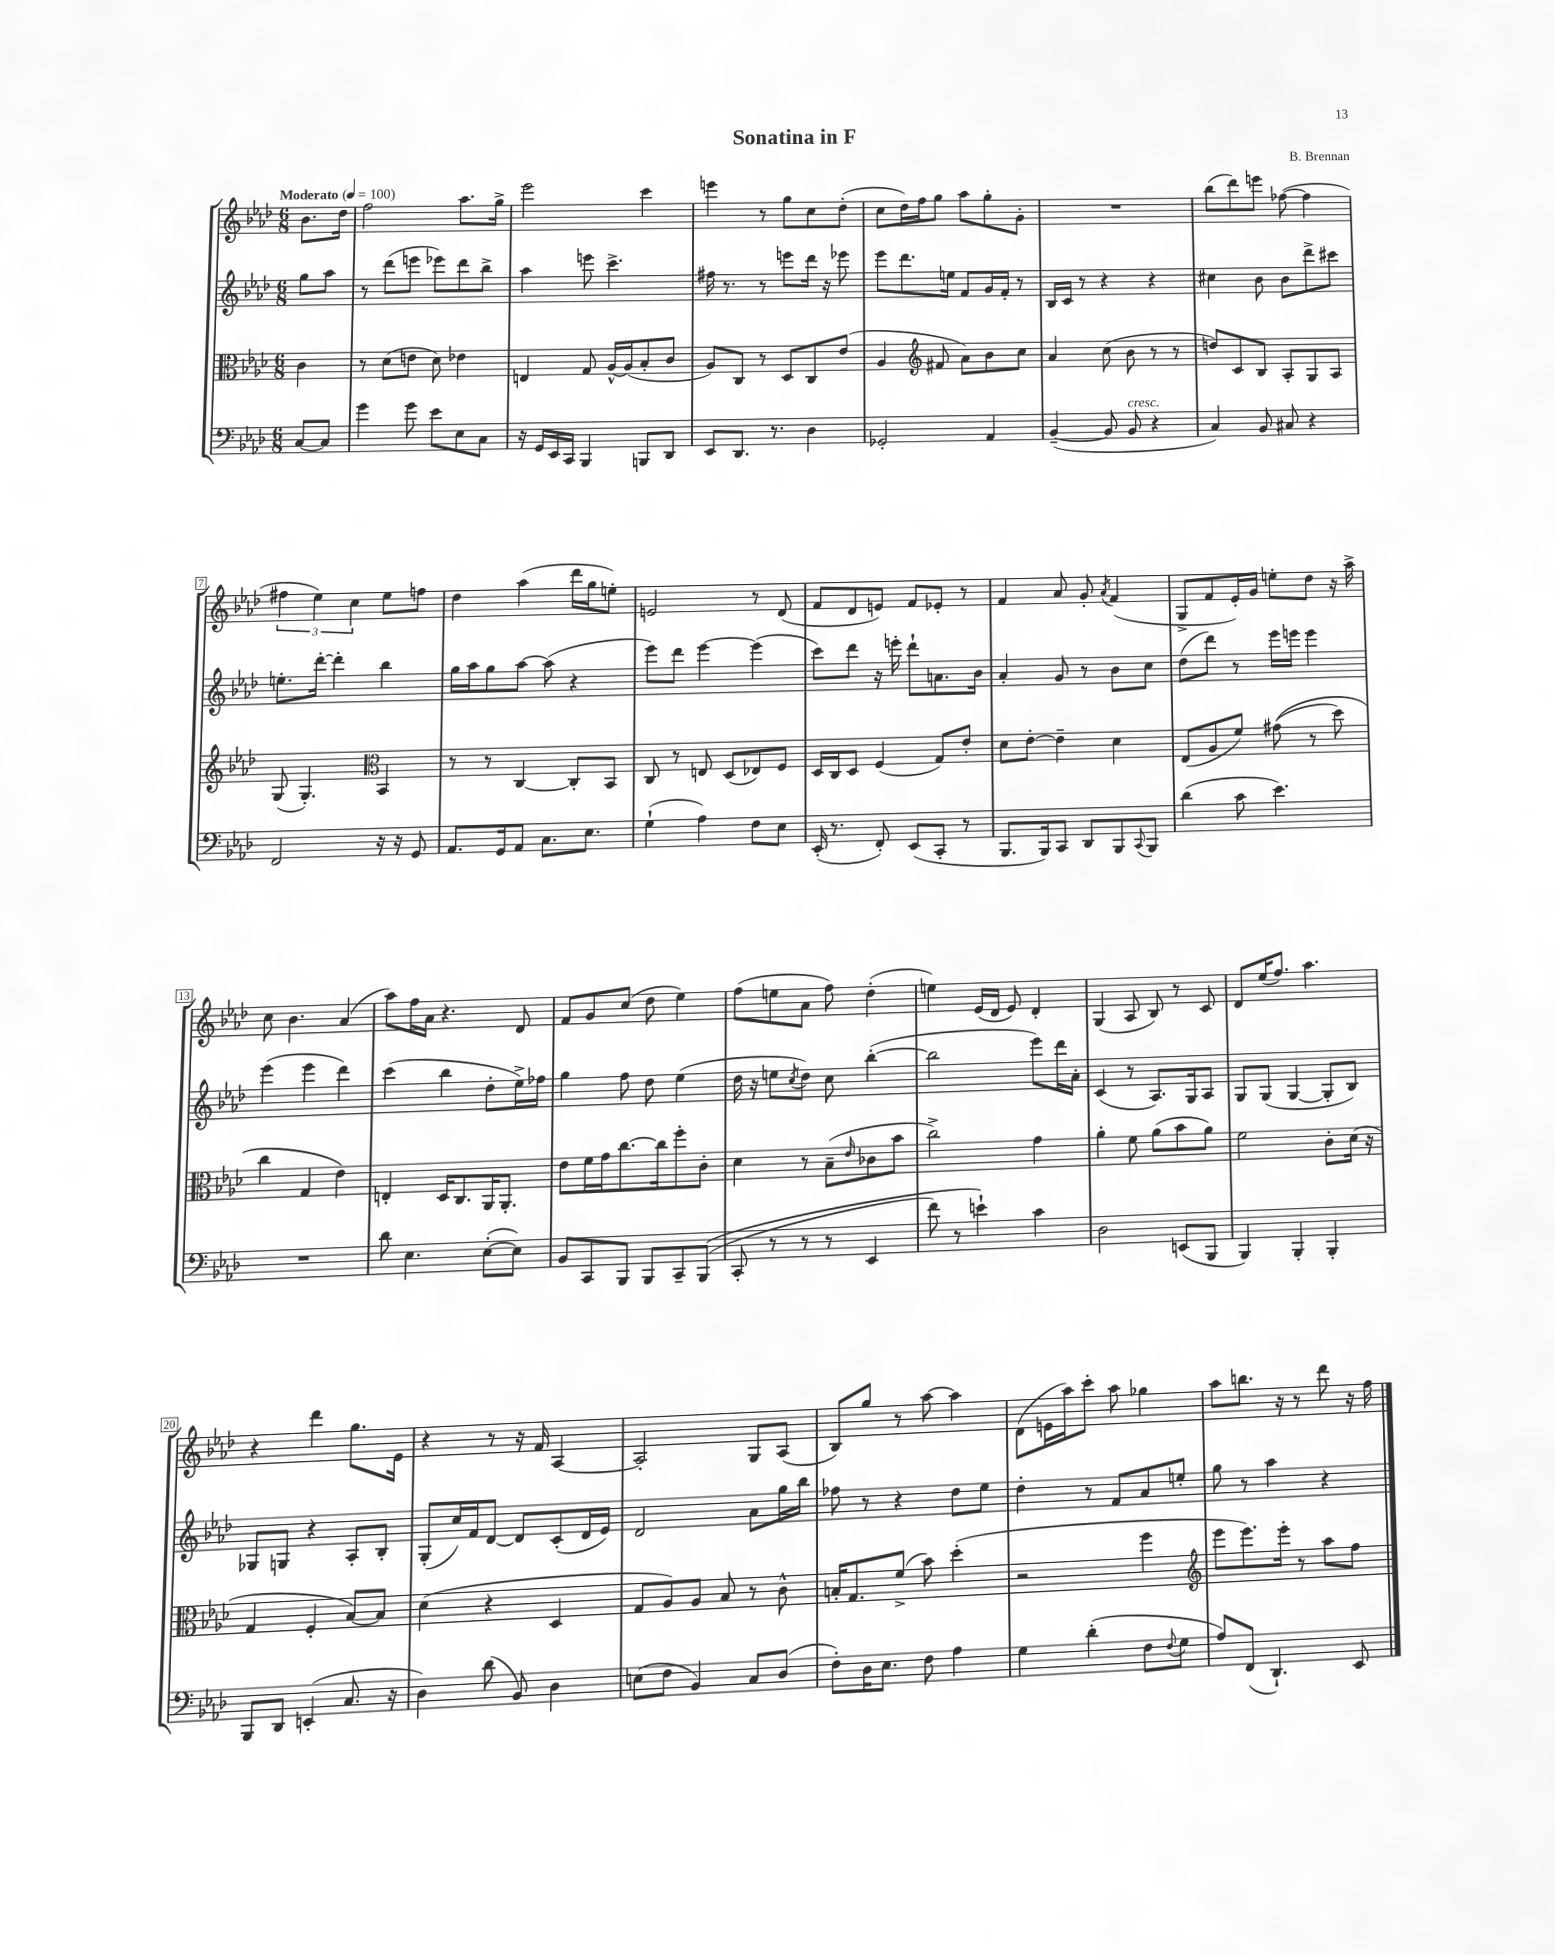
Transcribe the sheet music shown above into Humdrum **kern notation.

**kern	**kern	**kern	**kern
*staff4	*staff3	*staff2	*staff1
*clefF4	*clefC3	*clefG2	*clefG2
*k[b-e-a-d-]	*k[b-e-a-d-]	*k[b-e-a-d-]	*k[b-e-a-d-]
*M6/8	*M6/8	*M6/8	*M6/8
*MM100	*MM100	*MM100	*MM100
[8C	4c	8gg	8.b-
8C]	.	8aa-	.
.	.	.	16dd-
=	=	=	=
4g	8r	8r	2ff
.	(8d-	(8ddd-	.
8g	8e	8eee	.
8e-	8d-)	8eee-)	.
8E-	4e-	8ddd-	8.aa-
8C	.	8bb-^	.
.	.	.	16gg^
=	=	=	=
16r	4E	4aa-	2eee-
16GG	.	.	.
16EE-	.	.	.
16CC	.	.	.
4BBB-	8G	8eee	.
.	[16A-^^	4.ccc^	.
.	(16A-]	.	.
8BBB	8B-'	.	4ccc
8DD-	8c	.	.
=	=	=	=
8EE-	8A-)	16ff#	4eee
.	.	8.r	.
8.DD-	8C	.	.
.	8r	8r	8r
8.r	.	.	.
.	8D-	8eee	8gg
4D-	8C	16ddd-	8cc
.	.	16r	.
.	(8e-	8eee-	(8dd-'
=	=	=	=
2GG-'	4A-	8eee-	8cc
.	.	8.ddd-	16dd-)
.	.	.	16ff
*	*clefG2	*	*
.	8f#	.	8gg
.	.	16ee	.
.	8a-)	8f	8aa-
4AA-	8b-	16g	8gg'
.	.	16f'	.
.	8cc	8r	8g'
=	=	=	=
([4BB-~	4a-	16B-	2.r
.	.	16c	.
.	.	8r	.
8BB-]	(8cc	4r	.
8BB-	8b-	.	.
4r	8r	4r	.
.	8r	.	.
=	=	=	=
4C)	8dd)	4cc#	(8bb-
.	8c	.	8ddd-)
8BB-	8B-	8b-	8eee
8C#	8A-'	8b-	([8ff-
4r	8G	8ddd-^	4ff-]
.	8A-	8ccc#	.
=	=	=	=
2FF	(8G	8.ee'	6ff#
.	4.G')	.	.
.	.	.	6ee-)
.	.	[16ddd-'	.
.	.	4ddd-']	.
.	.	.	6cc
*	*clefC3	*	*
16r	4BB-	4bb-	8ee-
16r	.	.	.
8GG	.	.	8ff
=	=	=	=
8.AA-	8r	16gg	4dd-
.	.	16aa-	.
.	8r	8gg	.
16GG	.	.	.
8AA-	[4C	[8aa-	(4aa-
8.C	.	(8aa-]	.
.	8C']	4r	16ddd-
8.E-	.	.	16gg
.	8BB-	.	8ee')
=	=	=	=
(4G`	8C	8eee-)	2e
.	8r	8ddd-	.
4A-)	8E	[4eee-	.
.	(8D-	.	.
8F	8E-)	(4eee-]	8r
8E-	8F	.	(8d-
=	=	=	=
(16EE-'	16D-	8ccc)	8f
8.r	16C	.	.
.	8D-	8ddd-	8d-
8FF')	(4F	16r	8e)
.	.	16eee'	.
(8EE-	.	8ddd-`	8f
8CC'	8G)	8.a	8e-'
8r	8e-'	.	8r
.	.	16b-	.
=	=	=	=
8.BBB-	8d-	4a-'	4f
.	[8e-'	.	.
16BBB-)	.	.	.
8CC	4e-~]	8g	8a-
8DD-	.	8r	8g'
.	.	.	8qa-
8BBB-	4d-	8b-	(4f
8qqCC	.	.	.
8BBB-	.	8cc	.
=	=	=	=
(4d-	(8E-	(8dd-	8G^
.	8A-	8ddd-)	8f
8c	8f)	8r	16e-')
.	.	.	16g
4.e-)	&((8g#	16eee-	8ee'
.	.	16eee	.
.	8r	4eee	8dd-
.	8dd-)	.	16r
.	.	.	16aa-^
=	=	=	=
2.r	4cc	(4eee-	8cc
.	.	.	4.b-
.	4G	4eee-	.
.	4e-&)	4ddd-)	(4a-
=	=	=	=
8d-	4E'	(4ccc	8aa-)
4.E-	.	.	16ff
.	.	.	16a-
.	16D-	4bb-	4.r
.	8.C	.	.
([8E-'	16AA-	8dd-'	.
.	8.AA-'	.	.
8E-])	.	16ee-^)	8d-
.	.	16ff-	.
=	=	=	=
8BB-	8e-	4gg	8f
8CC	16f	.	8g
.	16g	.	.
8BBB-	[8.cc	8ff	(8cc
8BBB-	.	8dd-	8dd-
.	16cc]	.	.
8CC~	8ff'	(4ee-	4ee-)
&((8BBB-	8c'	.	.
=	=	=	=
8CC'	4d-	16dd-	(8ff
.	.	16r	.
8r	.	8ee	8ee
.	.	8qcc	.
8r	8r	8dd-)	8a-
8r	(8B-~	8cc	8ff)
.	16qqe-	.	.
4EE-	8c-	([4bb-'	(4dd-'
.	8b-	.	.
=	=	=	=
8f)	2cc^)	2bb-]	4ee)
8r	.	.	.
4e`&)	.	.	(16e-
.	.	.	16d-
.	.	.	8e-)
4c	4g	8eee-)	4d-'
.	.	16ddd-	.
.	.	16a-'	.
=	=	=	=
2D-	4a-'	(4c	(4G
.	8f	8r	8A-
.	(8a-	8.A-)	8B-)
(8EE	8b-	.	8r
.	.	16G	.
8BBB-	8a-)	8A-	8c
=	=	=	=
4BBB-)	2f	8G	8d-
.	.	(8G	(16ee-
.	.	.	8.ff)
4BBB-'	.	[4G	.
.	.	.	4.aa-
4BBB-'	8c'	8G']	.
.	(16d-	8B-)	.
.	16r	.	.
=	=	=	=
8BBB-	4G	8G-	4r
8DD-	.	8G	.
(4EE'	4F'	4r	4ddd-
8.C	[8B-)	8A-'	8.gg
.	8B-]	8B-'	.
16r	.	.	16e-
=	=	=	=
4D-)	(4d-	(8G'	4r
.	.	16cc)	.
.	.	16f	.
(8d-	4r	[8d-	8r
8BB-)	.	8d-]	16r
.	.	.	16f
4D-	4D-	(8c'	[4A-
.	.	16d-	.
.	.	16e-)	.
=	=	=	=
(8E	8G	2d-	2A-']
8F	8A-)	.	.
4BB-)	8A-	.	.
.	8B-	.	.
8C	8r	8a-	8G
(8D-	8c^^	16gg	(8A-
.	.	16bb-	.
=	=	=	=
8F')	16B'	8ff-	8B-)
.	8.G	.	.
16D-	.	8r	8gg
8.E-	.	.	.
.	(8f^	4r	8r
8F	8b-)	.	[8aa-
4A-	(4dd-'	8dd-	4aa-]
.	.	8ee-	.
=	=	=	=
4G	2r	4dd-'	(8d-
.	.	.	16e
.	.	.	16aa-)
(4d-'	.	8r	8ccc'
.	.	8f	8aa-
8F	4ff	8a-	4gg-
8qqF	.	.	.
8G	.	8ee'	.
=	=	=	=
*	*clefG2	*	*
8A-)	8eee-	8gg	8aa-
(8FF	8.eee-)	8r	8.bb
4.DD-`)	.	4aa-	.
.	16eee-'	.	16r
.	8r	.	8r
.	8aa-	4r	8ddd-
8EE-	8ff	.	16r
.	.	.	16ff
==	==	==	==
*-	*-	*-	*-
